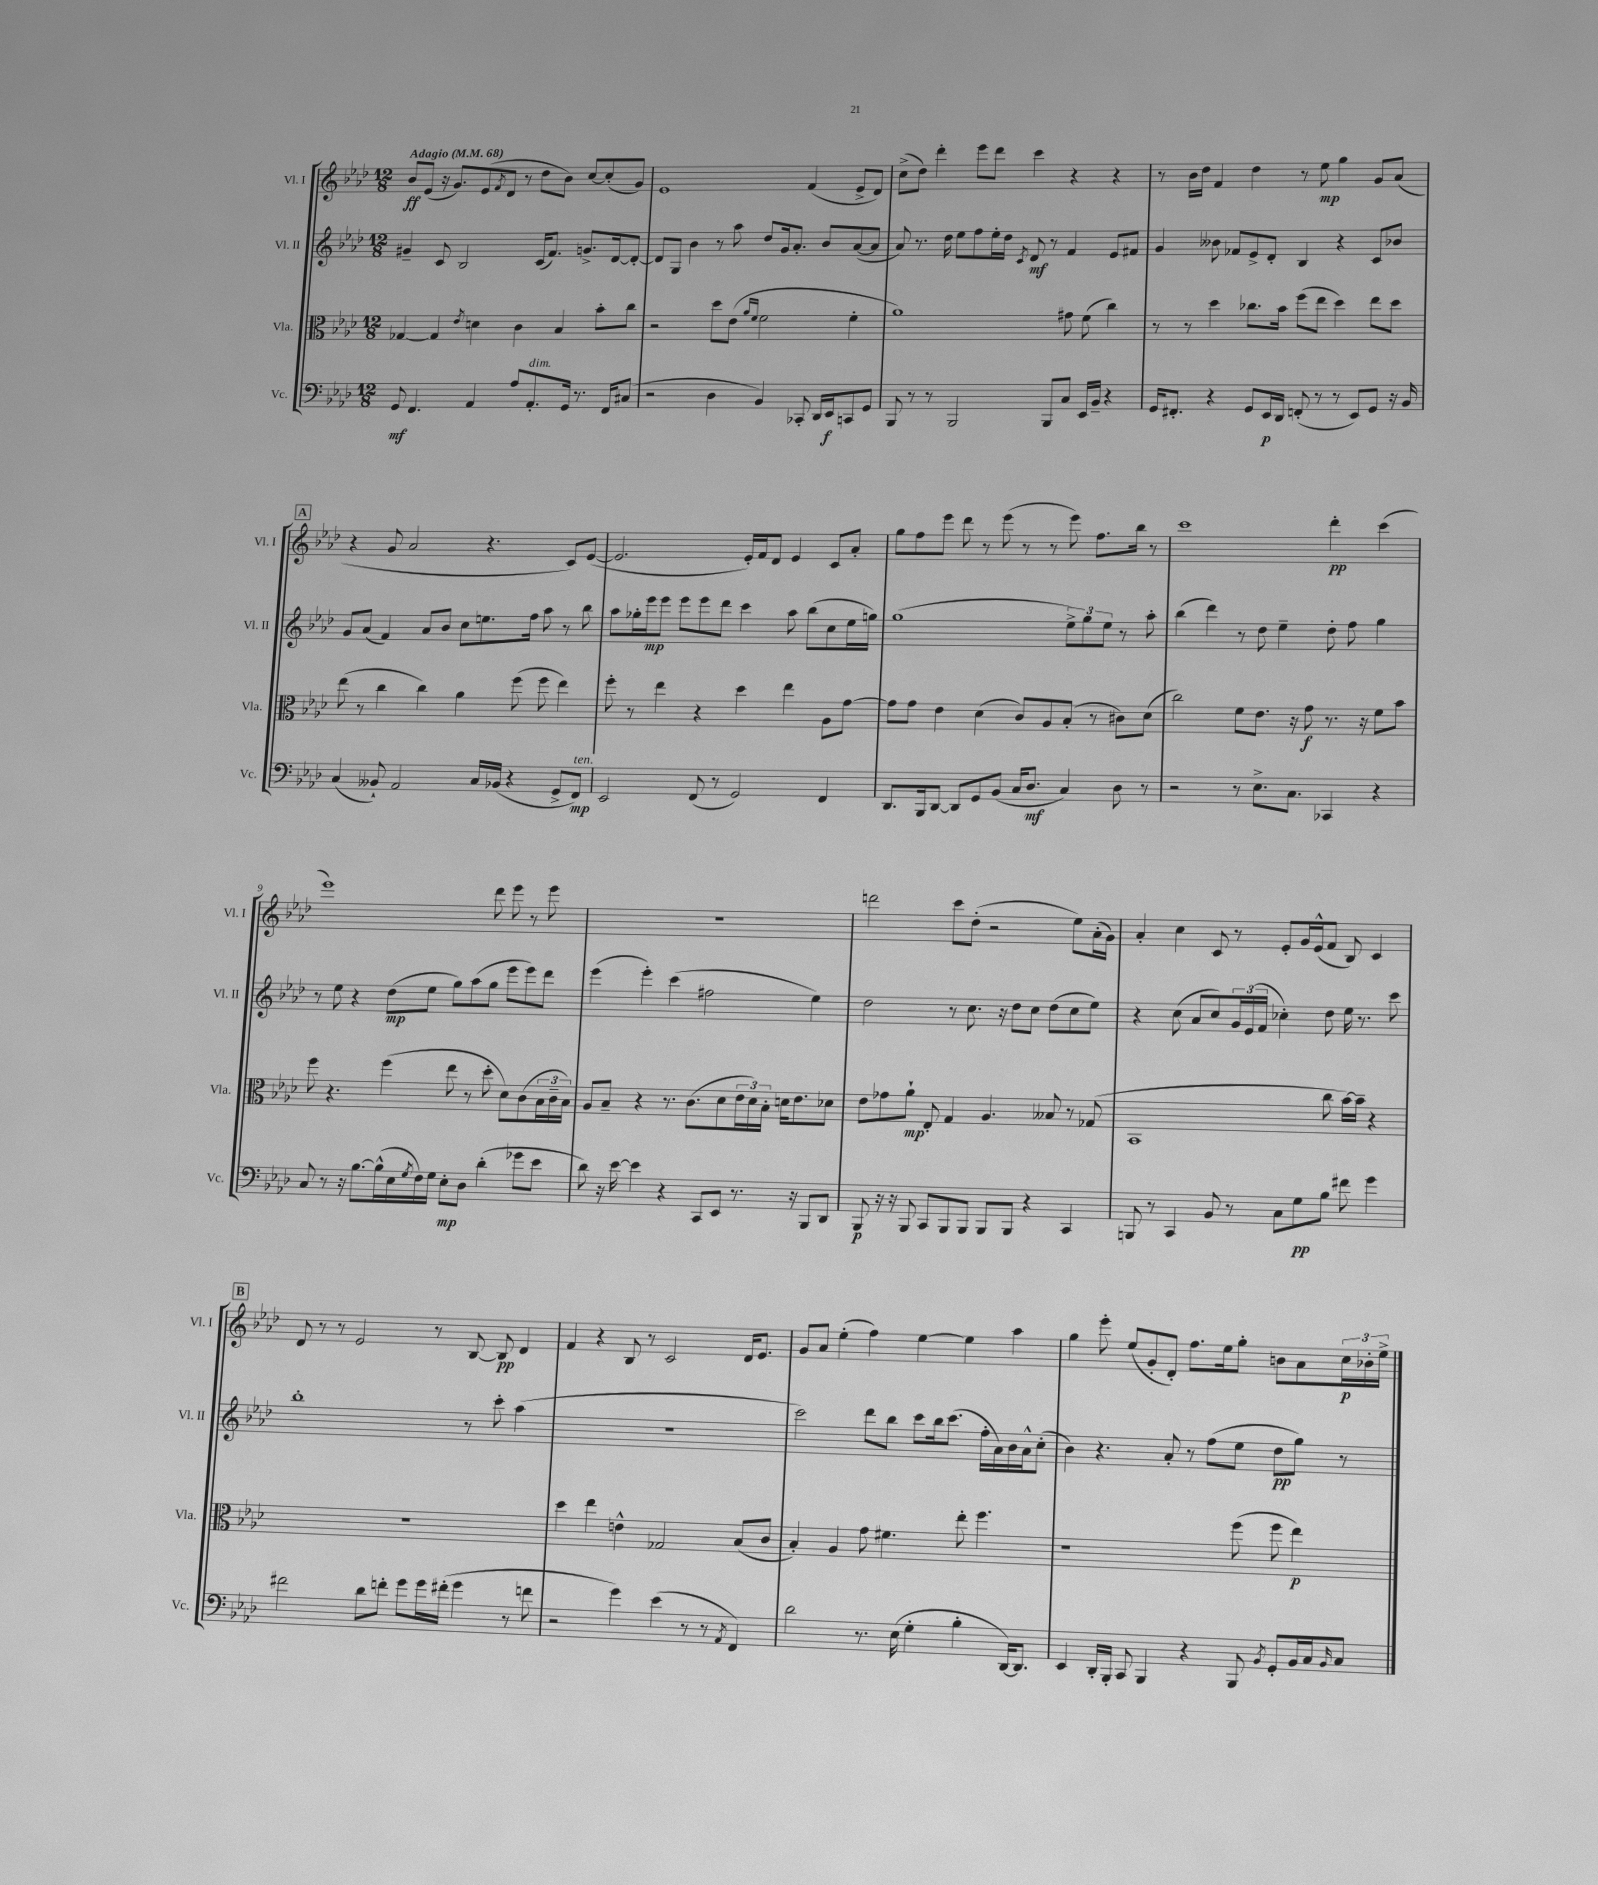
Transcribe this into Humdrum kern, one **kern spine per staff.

**kern	**dynam	**kern	**dynam	**kern	**dynam	**kern	**dynam
*part4	*part4	*part3	*part3	*part2	*part2	*part1	*part1
*staff4	*staff4	*staff3	*staff3	*staff2	*staff2	*staff1	*staff1
*I"Vc.	*	*I"Vla.	*	*I"Vl. II	*	*I"Vl. I	*
*I'Vc.	*	*I'Vla.	*	*I'Vl. II	*	*I'Vl. I	*
*clefF4	*	*clefC3	*	*clefG2	*	*clefG2	*
*k[b-e-a-d-]	*	*k[b-e-a-d-]	*	*k[b-e-a-d-]	*	*k[b-e-a-d-]	*
*M12/8	*	*M12/8	*	*M12/8	*	*M12/8	*
*MM68	*	*MM68	*	*MM68	*	*MM68	*
=1	=1	=1	=1	=1	=1	=1	=1
!	!	!	!	!	!	!LO:TX:a:B:t=Adagio	!
8GG/	mf	[4G-X/	.	4g#X~/	.	8b-/L	ff
4.FF/	.	.	.	.	.	(8e-/J	.
.	.	4G-/]	.	8c/	.	16r	.
.	.	.	.	.	.	8.g/L)	.
.	.	.	.	2B-/	.	.	.
.	.	8qe-/	.	.	.	.	.
4AA-/	.	4dn\	.	.	.	(8e-/	.
.	.	.	.	.	.	8qf/	.
.	.	.	.	.	.	8d-/J	.
8A-/L	.	4c\	.	.	.	8r	.
!LO:TX:a:i:t=dim.	!	!	!	!	!	!	!
8.AA-'/	.	.	.	(16c/KL	.	8dd-\L	.
.	.	.	.	8.f/J)	.	.	.
.	.	4B-/	.	.	.	8b-\J)	.
16GG/Jk	.	.	.	.	.	.	.
8.r	.	.	.	8.gn^/L	.	[8cc/L	.
.	.	8b-'\L	.	.	.	(8cc'/]	.
16FF/KL	.	.	.	[16d-/k	.	.	.
(8C#X/J	.	8cc\J	.	8d-'/J_	.	8g/J)	.
=2	=2	=2	=2	=2	=2	=2	=2
2r	.	2r	.	8d-/L]	.	1e-	.
.	.	.	.	8G/J	.	.	.
.	.	.	.	4b-\	.	.	.
4D-\	.	8dd-\L	.	8r	.	.	.
.	.	(8e-\J	.	8aa-\	.	.	.
.	.	16qqa-/LL	.	.	.	.	.
.	.	16qqf/JJ	.	.	.	.	.
4BB-/)	.	2f\	.	8dd-/L	.	.	.
.	.	.	.	16g/k	.	.	.
.	.	.	.	8.a-'/J	.	.	.
8CC-X'/	.	.	.	.	.	(4f/	.
16DD-/LL	.	.	.	8b-/L	.	.	.
16EE-/J	f	.	.	.	.	.	.
8CCn/	.	4f'\	.	([8a-/	.	8e-^/L	.
8GG/J	.	.	.	8a-/J]	.	8d-/J)	.
=3	=3	=3	=3	=3	=3	=3	=3
8BBB-/	.	1a-)	.	8a-/)	.	(8cc^\L	.
8r	.	.	.	8.r	.	8dd-\J)	.
8r	.	.	.	.	.	4ddd-'\	.
.	.	.	.	16dd-\	.	.	.
2BBB-/	.	.	.	8ee-\L	.	.	.
.	.	.	.	8ff\	.	8eee-\L	.
.	.	.	.	16ee-'\L	.	8ddd-\J	.
.	.	.	.	16dd-\JJ	.	.	.
.	.	.	.	8qc/	.	.	.
.	.	.	.	8d-/	mf	4ccc\	.
8BBB-/L	.	.	.	8r	.	.	.
8C/J	.	8g#X\	.	4f/	.	4r	.
16EE-/LL	.	(8f\	.	.	.	.	.
16BB-~/JJ	.	.	.	.	.	.	.
4r	.	4cc\)	.	8e-/L	.	4r	.
.	.	.	.	8f#X/J	.	.	.
=4	=4	=4	=4	=4	=4	=4	=4
16GG/KL	.	8r	.	4g/	.	8r	.
8.FF#X'/J	.	.	.	.	.	.	.
.	.	8r	.	.	.	16b-\LL	.
.	.	.	.	.	.	16dd-\JJ	.
4r	.	4dd-\	.	8b--X\	.	4f/	.
.	.	.	.	8f-X/L	.	.	.
8GG/L	.	8.cc-X\L	.	8e-^/	.	4dd-\	.
16EE-/L	p	.	.	8d-'/J	.	.	.
16DD-/JJ	.	16b-\Jk	.	.	.	.	.
(8FFn'/	.	(8ff\L	.	4B-/	.	8r	.
8r	.	8ee-\J	.	.	.	8ee-\	mp
8r	.	4dd-\)	.	4r	.	4gg\	.
8EE-/L)	.	.	.	.	.	.	.
8GG/J	.	8ee-\L	.	8c/L	.	8g/L	.
16r	.	8dd-\J	.	8b-X/J	.	(8a-/J	.
16BB-/	.	.	.	.	.	.	.
!!LO:LB:g=z
!!LO:REH:place=s1:t=A
=5	=5	=5	=5	=5	=5	=5	=5
(4C/	.	(8ee-\	.	8g/L	.	4r	.
.	.	8r	.	(8a-/J	.	.	.
8BB--X`/)	.	4cc\	.	4f/)	.	8g/	.
2AA-/	.	.	.	.	.	2a-/	.
.	.	4cc\)	.	8a-/L	.	.	.
.	.	.	.	8b-/J	.	.	.
.	.	4a-\	.	8cc\L	.	.	.
16C/LL	.	.	.	8.een\	.	4.r	.
(16BB-X/JJ	.	.	.	.	.	.	.
4r	.	(8ff\	.	.	.	.	.
.	.	.	.	16ff\Jk	.	.	.
.	.	8ff\	.	8aa-\	.	.	.
8GG^/L	.	4ee-\)	.	8r	.	8c/L)	.
!LO:TX:a:i:t=ten.	!	!	!	!	!	!	!
8FF/J)	mp	.	.	8bb-\	.	([8e-/J	.
=6	=6	=6	=6	=6	=6	=6	=6
2EE-/	.	8ff'\	.	8aa-\L	.	2.e-/]	.
.	.	8r	.	16gg-X'\L	.	.	.
.	.	.	.	16eee-\J	mp	.	.
.	.	4ee-\	.	8eee-\J	.	.	.
.	.	.	.	8eee-\L	.	.	.
(8FF/	.	4r	.	8eee-\	.	.	.
8r	.	.	.	8ddd-\J	.	.	.
2GG/)	.	4dd-\	.	4ccc\	.	16e-'/LL)	.
.	.	.	.	.	.	16f/J	.
.	.	.	.	.	.	8d-/J	.
.	.	4ee-\	.	8aa-\	.	4e-/	.
.	.	.	.	(8bb-\L	.	.	.
4FF/	.	8A-\L	.	8cc\	.	8c/L	.
.	.	[8g\J	.	16ee-\L	.	8a-'/J	.
.	.	.	.	16ggn\JJ)	.	.	.
=7	=7	=7	=7	=7	=7	=7	=7
8.DD-/L	.	8g\L]	.	(1gg	.	8gg\L	.
.	.	8g\J	.	.	.	8ff\	.
16BBB-/k	.	.	.	.	.	.	.
[8DD-/J	.	4e-\	.	.	.	8eee-\J	.
8DD-/L]	.	.	.	.	.	8ddd-\	.
8GG/	.	(4d-\	.	.	.	8r	.
(8BB-/J	.	.	.	.	.	(8eee-\	.
16C/KL	.	8c/L)	.	.	.	8r	.
8.D-/J	mf	.	.	.	.	.	.
.	.	8A-/	.	.	.	8r	.
4C/)	.	(8B-'/J	.	12ee-^\L)	.	8eee-\)	.
.	.	.	.	12gg\	.	.	.
.	.	8r	.	.	.	8.ff\L	.
.	.	.	.	12ee-\J	.	.	.
8D-\	.	8c#X\L)	.	8r	.	.	.
.	.	.	.	.	.	16bb-\Jk	.
8r	.	(8d-\J	.	8aa-'\	.	8r	.
=8	=8	=8	=8	=8	=8	=8	=8
2r	.	2cc\)	.	(4bb-\	.	1ccc	.
.	.	.	.	4ddd-\)	.	.	.
8r	.	8f\L	.	8r	.	.	.
8.E-^\L	.	8.e-\J	.	8dd-\	.	.	.
.	.	.	.	4ee-~\	.	.	.
8.C\J	.	16r	.	.	.	.	.
.	.	8g\	f	.	.	.	.
4CC-X/	.	8.r	.	8dd-'\	.	4ddd-'\	pp
.	.	.	.	8ff\	.	.	.
.	.	16r	.	.	.	.	.
4r	.	8f\L	.	4gg\	.	(4ccc\	.
.	.	8b-\J	.	.	.	.	.
!!LO:LB:g=z
=9	=9	=9	=9	=9	=9	=9	=9
8C/	.	8ff\	.	8r	.	1eee-)	.
8r	.	4.r	.	8ee-\	.	.	.
16r	.	.	.	4r	.	.	.
[8.B-\L	.	.	.	.	.	.	.
(16B-^^\L]	.	(4ff\	.	(8dd-\L	mp	.	.
16E-\	.	.	.	.	.	.	.
8qG/	.	.	.	.	.	.	.
16F\)	.	.	.	8ee-\J	.	.	.
16G\JJ	.	.	.	.	.	.	.
8E-'\L	mp	8ee-\	.	8gg\L)	.	.	.
8D-\J	.	8r	.	(8aa-\	.	.	.
(4d-'\	.	8dd-'\	.	8gg\J	.	8ddd-\	.
.	.	8d-\L)	.	8eee-\L	.	8eee-\	.
8g-X\L	.	(8c\	.	8eee-\)	.	8r	.
8e-\J	.	24B-\L	.	8ddd-\J	.	8eee-\	.
.	.	24c~\	.	.	.	.	.
.	.	24B-\JJ)	.	.	.	.	.
=10	=10	=10	=10	=10	=10	=10	=10
8d-\)	.	8A-/L	.	(4eee-\	.	1.r	.
16r	.	8B-~/J	.	.	.	.	.
[16e-\	.	.	.	.	.	.	.
4e-\]	.	4r	.	4eee-'\)	.	.	.
4r	.	8.r	.	(4ccc\	.	.	.
.	.	(8.c\L	.	.	.	.	.
8CC/L	.	.	.	2ff#X\	.	.	.
8EE-/J	.	8d-\	.	.	.	.	.
8.r	.	24e-\L	.	.	.	.	.
.	.	24d-\)	.	.	.	.	.
.	.	24B-'\JJ	.	.	.	.	.
.	.	16dn\KL	.	.	.	.	.
16r	.	8.e-\	.	.	.	.	.
8BBB-/L	.	.	.	4ee-\)	.	.	.
8DD-/J	.	8d-X\J	.	.	.	.	.
=11	=11	=11	=11	=11	=11	=11	=11
8BBB-/	p	8e-\L	.	2dd-\	.	2dddn\	.
16r	.	8g-X\	.	.	.	.	.
16r	.	.	.	.	.	.	.
8BBB-/	.	8a-`\J	mp	.	.	.	.
8CC/L	.	8E-'/	.	.	.	.	.
8BBB-/	.	4G/	.	8r	.	8ccc\L	.
8BBB-/J	.	.	.	8.cc\	.	(8dd-'\J	.
8BBB-/L	.	4.A-/	.	.	.	2r	.
.	.	.	.	16r	.	.	.
8BBB-/J	.	.	.	8dd-\L	.	.	.
4r	.	.	.	8cc\J	.	.	.
.	.	8B--X/	.	(8dd-\L	.	.	.
4CC/	.	8r	.	8cc\	.	8ee-\L)	.
.	.	(8G-X/	.	8ee-\J)	.	(16a-'\L	.
.	.	.	.	.	.	16g\JJ)	.
=12	=12	=12	=12	=12	=12	=12	=12
8BBBn/	.	1BB-	.	4r	.	4a-'/	.
8r	.	.	.	.	.	.	.
4CC/	.	.	.	(8cc\	.	4cc\	.
.	.	.	.	8a-/L	.	.	.
8BB-/	.	.	.	8cc/)	.	8c/	.
8r	.	.	.	24g/L	.	8r	.
.	.	.	.	(24e-/	.	.	.
.	.	.	.	24f/JJ	.	.	.
8C\L	.	.	.	4cc-X'\)	.	8e-'/L	.
8G\	pp	.	.	.	.	16g/L	.
.	.	.	.	.	.	(16e-^^/J	.
8B-\J	.	8cc\	.	8dd-\	.	8f/J	.
8f#X\	.	[16b-\LL)	.	16ee-\	.	8B-/)	.
.	.	16b-~\JJ]	.	8.r	.	.	.
4g\	.	4r	.	.	.	4c/	.
.	.	.	.	8ccc\	.	.	.
!!LO:LB:g=z
!!LO:REH:place=s1:t=B
=13	=13	=13	=13	=13	=13	=13	=13
2f#X\	.	1.r	.	1bb-'	.	8d-/	.
.	.	.	.	.	.	8r	.
.	.	.	.	.	.	8r	.
.	.	.	.	.	.	2e-/	.
8d-\L	.	.	.	.	.	.	.
8fn'\J	.	.	.	.	.	.	.
8g\L	.	.	.	.	.	.	.
16g\L	.	.	.	.	.	8r	.
(16f#X'\JJ	.	.	.	.	.	.	.
4g\	.	.	.	8r	.	[8B-/	.
.	.	.	.	8ccc'\	.	8B-/]	pp
8r	.	.	.	(4aa-\	.	4d-/	.
8fn\	.	.	.	.	.	.	.
=14	=14	=14	=14	=14	=14	=14	=14
2r	.	4dd-\	.	1.r	.	4f/	.
.	.	4ee-\	.	.	.	4r	.
4g\)	.	4en^^\	.	.	.	8B-/	.
.	.	.	.	.	.	8r	.
(4e-\	.	2G-X/	.	.	.	2c/	.
8r	.	.	.	.	.	.	.
8r	.	.	.	.	.	.	.
8qAA-/	.	.	.	.	.	.	.
4FF/)	.	(8B-/L	.	.	.	16d-/KL	.
.	.	.	.	.	.	8.e-/J	.
.	.	8c/J	.	.	.	.	.
=15	=15	=15	=15	=15	=15	=15	=15
2d-\	.	4B-'/)	.	2ccc\)	.	8g/L	.
.	.	.	.	.	.	8a-/J	.
.	.	4A-/	.	.	.	(4ee-'\	.
8.r	.	8g\	.	8ddd-\L	.	4ff\)	.
.	.	4.f#X\	.	8bb-\J	.	.	.
(16E-\	.	.	.	.	.	.	.
4G'\	.	.	.	8ccc\L	.	[4ee-\	.
.	.	.	.	16bb-\k	.	.	.
.	.	.	.	(8.ccc\J	.	.	.
4B-'\	.	8ee-'\	.	.	.	4ee-\]	.
.	.	4.ff\	.	16ff'\LL	.	.	.
.	.	.	.	16a-\)	.	.	.
[16DD-/KL)	.	.	.	16b-\	.	4aa-\	.
8.DD-/J]	.	.	.	16a-^^\J	.	.	.
.	.	.	.	(8cc'\J	.	.	.
=16	=16	=16	=16	=16	=16	=16	=16
4EE-/	.	1r	.	4b-\)	.	4gg\	.
16DD-'/LL	.	.	.	4.r	.	8eee-'\	.
16BBB-'/JJ	.	.	.	.	.	.	.
8CC/	.	.	.	.	.	(8ee-/L	.
4BBB-/	.	.	.	.	.	8g'/	.
.	.	.	.	8a-'/	.	8d-'/J)	.
4r	.	.	.	8r	.	8.ff\L	.
.	.	.	.	(8ff\L	.	.	.
.	.	.	.	.	.	16ee-\k	.
8BBB-/	.	(8ff\	.	8ee-\J	.	8gg'\J	.
8qBB-/	.	.	.	.	.	.	.
8GG'/L	.	8ff\	.	8dd-\L	pp	8bn\L	.
16BB-/L	.	4ee-\)	p	8gg\J)	.	8a-\	.
16C/J	.	.	.	.	.	.	.
16qqBB-/	.	.	.	.	.	.	.
8C/J	.	.	.	8r	.	24cc\L	p
.	.	.	.	.	.	24b-X'\	.
.	.	.	.	.	.	24ee-^\JJ	.
==	==	==	==	==	==	==	==
*-	*-	*-	*-	*-	*-	*-	*-
